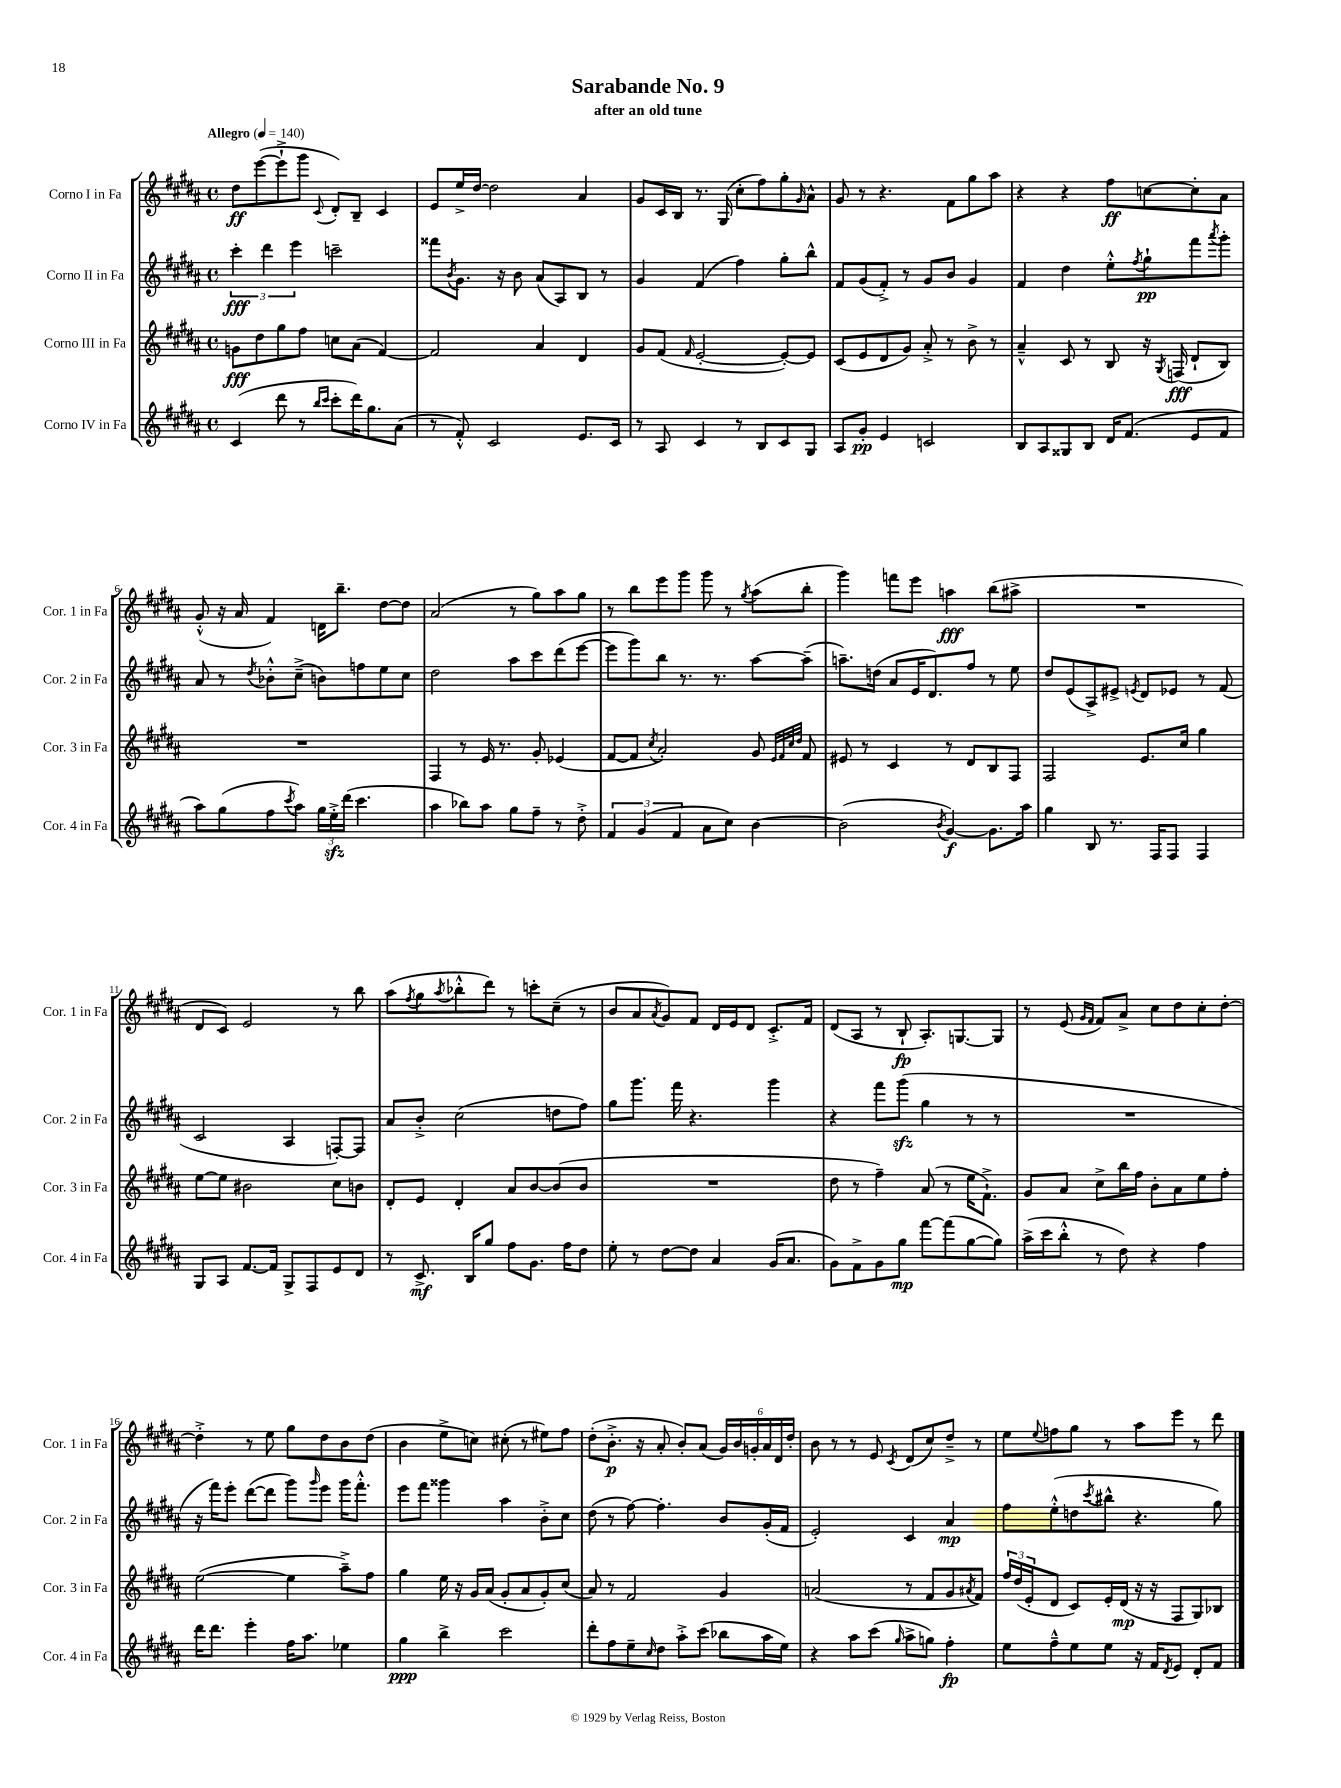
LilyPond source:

\header { title = "Sarabande No. 9" subtitle = "after an old tune" }
<<
\new StaffGroup <<
\new Staff = "s0" \with { instrumentName = "Corno I in Fa" shortInstrumentName = "Cor. 1 in Fa" } {
    \clef treble \key b \major \defaultTimeSignature \time 4/4 \tempo "Allegro" 4 = 140
    dis''8\ff e'''8~( e'''8-!-> gis'''8 \appoggiatura { cis'8 } dis'8-.) b8-- cis'4 |
    e'8 e''16-> dis''16~ dis''2 ais'4 |
    gis'8 cis'16 b16 r8. gis16( cis''8-. fis''8) gis''8-. \grace { gis'16 } ais'8-^ |
    gis'8 r8 r4. fis'8 gis''8 ais''8 |
    r4 r4 fis''8\ff c''8~ c''8-. ais'8 |
    gis'8-.-^( r16 ais'16 fis'4) d'16 b''8.-- dis''8~ dis''8 |
    ais'2( r8 gis''8) ais''8 gis''8 |
    r8 b''8 e'''8 gis'''8 gis'''8 r8 \acciaccatura { gis''8 } ais''8( b''8-. |
    gis'''4) f'''8 e'''8 a''4\fff b''8( ais''8-> |
    R1 |
    dis'8 cis'8) e'2 r8 b''8 |
    ais''8( \acciaccatura { fis''8 } gis''8 \acciaccatura { ais''8 } bes''8-.-^ dis'''8) r8 c'''8-. cis''8--( r8 |
    b'8 ais'8 \acciaccatura { ais'8 } gis'8) fis'8 dis'16 e'16 dis'8 cis'8.-.-> fis'16 |
    dis'8( ais8 r8 b8-!\fp ais8.-.) g8.~ g8 |
    r8 e'8( \grace { gis'16 fis'16 } fis'8) ais'8-> cis''8 dis''8 cis''8-. dis''8~-. |
    dis''4-.-> r8 e''8 gis''8 dis''8 b'8 dis''8( |
    b'4 e''8-> c''8) cis''8-.( r8 eis''8) fis''8 |
    dis''8-.( b'8.-.->\p r16 ais'8-. b'8-.) ais'8( \tuplet 6/4 { gis'16) b'16 g'16-. ais'16 dis'16 dis''16-. } |
    b'8 r8 r8 e'8 \acciaccatura { cis'8 } dis'8( cis''8) dis''8---> r8 |
    e''8 \appoggiatura { e''8 } f''8 gis''8 r8 ais''8 e'''8 r8 dis'''8 \bar "|." |
}
\new Staff = "s1" \with { instrumentName = "Corno II in Fa" shortInstrumentName = "Cor. 2 in Fa" } {
    \clef treble \key b \major \defaultTimeSignature \time 4/4
    \tuplet 3/2 { cis'''4-.\fff dis'''4 e'''4 } c'''2-- |
    fisis'''8 \acciaccatura { b'8 } gis'8. r16 b'8 ais'8( ais8) b8 r8 |
    gis'4 fis'4( fis''4) gis''8-. b''8-^ |
    fis'8 gis'8( fis'8-.->) r8 gis'8 b'8 gis'4 |
    fis'4 dis''4 e''8-.-^ \acciaccatura { fis''8 } gis''8-!\pp fis'''8 \acciaccatura { ais'''8 } gis'''8-. |
    ais'8 r8 \acciaccatura { dis''8 } bes'8-.-^ cis''8--->( b'8) f''8 e''8 cis''8 |
    dis''2 ais''8 cis'''8 dis'''8( e'''8~ |
    e'''8 gis'''8) b''8 r8. r8. ais''8~ ais''8--( |
    a''8.--) d''16( ais'8 e'16 dis'8.) fis''8 r8 e''8 |
    dis''8 e'8( ais8->) eis'8-> \acciaccatura { e'8 } dis'8 ees'8 r8 fis'8( |
    cis'2 ais4 f8~-.) f8 |
    ais'8 b'8-.-> cis''2( d''8 fis''8) |
    gis''8 gis'''8. fis'''16 r4. gis'''4 |
    r4 fis'''8 gis'''8\sfz( gis''4 r8 r8 |
    R1 |
    r16 fis'''16) e'''8-. dis'''8~( dis'''8 gis'''8) \grace { gis'''16 } e'''8 gis'''16 fis'''8.-.-^ |
    e'''8 fis'''8 gisis'''4 ais''4 b'8-.-> cis''8 |
    dis''8( r8 fis''8~) fis''4.-. b'8 gis'16-.( fis'16 |
    e'2-.) cis'4 ais'4\mp |
    fis''8 e''8-.-^( d''8 \acciaccatura { cis'''8 } bis''8-^ r4. gis''8) \bar "|." |
}
\new Staff = "s2" \with { instrumentName = "Corno III in Fa" shortInstrumentName = "Cor. 3 in Fa" } {
    \clef treble \key b \major \defaultTimeSignature \time 4/4
    g'8\fff dis''8 gis''8 fis''8 c''8 ais'8( fis'4~) |
    fis'2 ais'4 dis'4 |
    gis'8 fis'8( \grace { fis'16 } e'2~-. e'8~-.) e'8 |
    cis'8( e'8 dis'8 gis'8) ais'8-.-> r8 b'8-> r8 |
    ais'4---^ cis'8 r8 b8 r16 \acciaccatura { gis8 } f16\fff( dis'8-! b8) |
    R1 |
    fis4 r8 e'16 r8. gis'8-. ees'4( |
    fis'8~ fis'8 \acciaccatura { cis''8 } ais'2-.) gis'8 \grace { e'32 fis'32 cis''32 dis''32 } fis'8 |
    eis'8 r8 cis'4 r8 dis'8 b8 fis8 |
    fis2 e'8. cis''16 gis''4 |
    e''8~ e''8 bis'2 cis''8 b'8 |
    dis'8-. e'8 dis'4-. ais'8 b'8~ b'8( b'8 |
    R1 |
    dis''8 r8 fis''4--) ais'8( r8 e''16 fis'8.-!->) |
    gis'8 ais'8 cis''8-> b''16 fis''16 b'8-. ais'8 e''8 fis''8-. |
    e''2~( e''4 ais''8--->) fis''8 |
    gis''4 e''16 r16 gis'16 ais'16( gis'8-. ais'8 gis'8-.) cis''8( |
    ais'8) r8 fis'2 gis'4 |
    a'2( r8 fis'8 gis'8 \acciaccatura { ais'8 } fis'8) |
    \tuplet 3/2 { fis''16 dis''16( e'16-. } dis'8 cis'8) e'16-. dis'16\mp( r16 r16 fis8 gis8) bes8 \bar "|." |
}
\new Staff = "s3" \with { instrumentName = "Corno IV in Fa" shortInstrumentName = "Cor. 4 in Fa" } {
    \clef treble \key b \major \defaultTimeSignature \time 4/4
    cis'4( dis'''8 r8 \grace { b''16 cis'''16 } cis'''8-. dis'''16) gis''8. ais'8( |
    r8 fis'8-.-^) cis'2 e'8. cis'16 |
    r8 ais8 cis'4 r8 b8 cis'8 gis8 |
    ais8 gis'8-.\pp e'4 c'2 |
    b8 ais8 gisis8 b8 dis'16 fis'8.( e'8 fis'8 |
    ais''8) gis''8( fis''8 \acciaccatura { cis'''8 } ais''8) \tuplet 3/2 { gis''16 e''16-.->\sfz dis'''16( } cis'''4. |
    ais''4 bes''8) ais''8 gis''8 fis''8-- r8 dis''8-.-> |
    \tuplet 3/2 { fis'4 gis'4( fis'4 } ais'8 cis''8) b'4~ |
    b'2( \acciaccatura { b'8 } gis'4~\f) gis'8. ais''16 |
    gis''4 b8 r8. fis16 fis8 fis4 |
    gis8 ais8 fis'8.~ fis'16 gis8-> fis8 e'8 dis'8 |
    r8 cis'8.->\mf b16 gis''8 fis''8 gis'8. fis''16 dis''8 |
    e''8-. r8 dis''8~ dis''8 ais'4 gis'16( ais'8. |
    gis'8) fis'8-> gis'8 gis''8\mp fis'''8~ fis'''8( gis''8~ gis''8) |
    ais''16->( cis'''16 b''8-.-^ r8 dis''8) r4 fis''4 |
    dis'''16 dis'''8. e'''4-. fis''16 ais''8. ees''4 |
    gis''4\ppp b''4-> cis'''2 |
    dis'''8-. fis''8 e''8-- \grace { cis''16 } dis''8 ais''8-.-> cis'''8( bes''8 ais''16 e''16) |
    r4 ais''8 cis'''8( \grace { gis''16 } ais''8-> g''8) fis''4-.\fp |
    e''8 fis''8---^ e''8 e''8 r16 fis'16 \acciaccatura { dis'8 } e'8 dis'8-. fis'8 \bar "|." |
}
>>
>>
